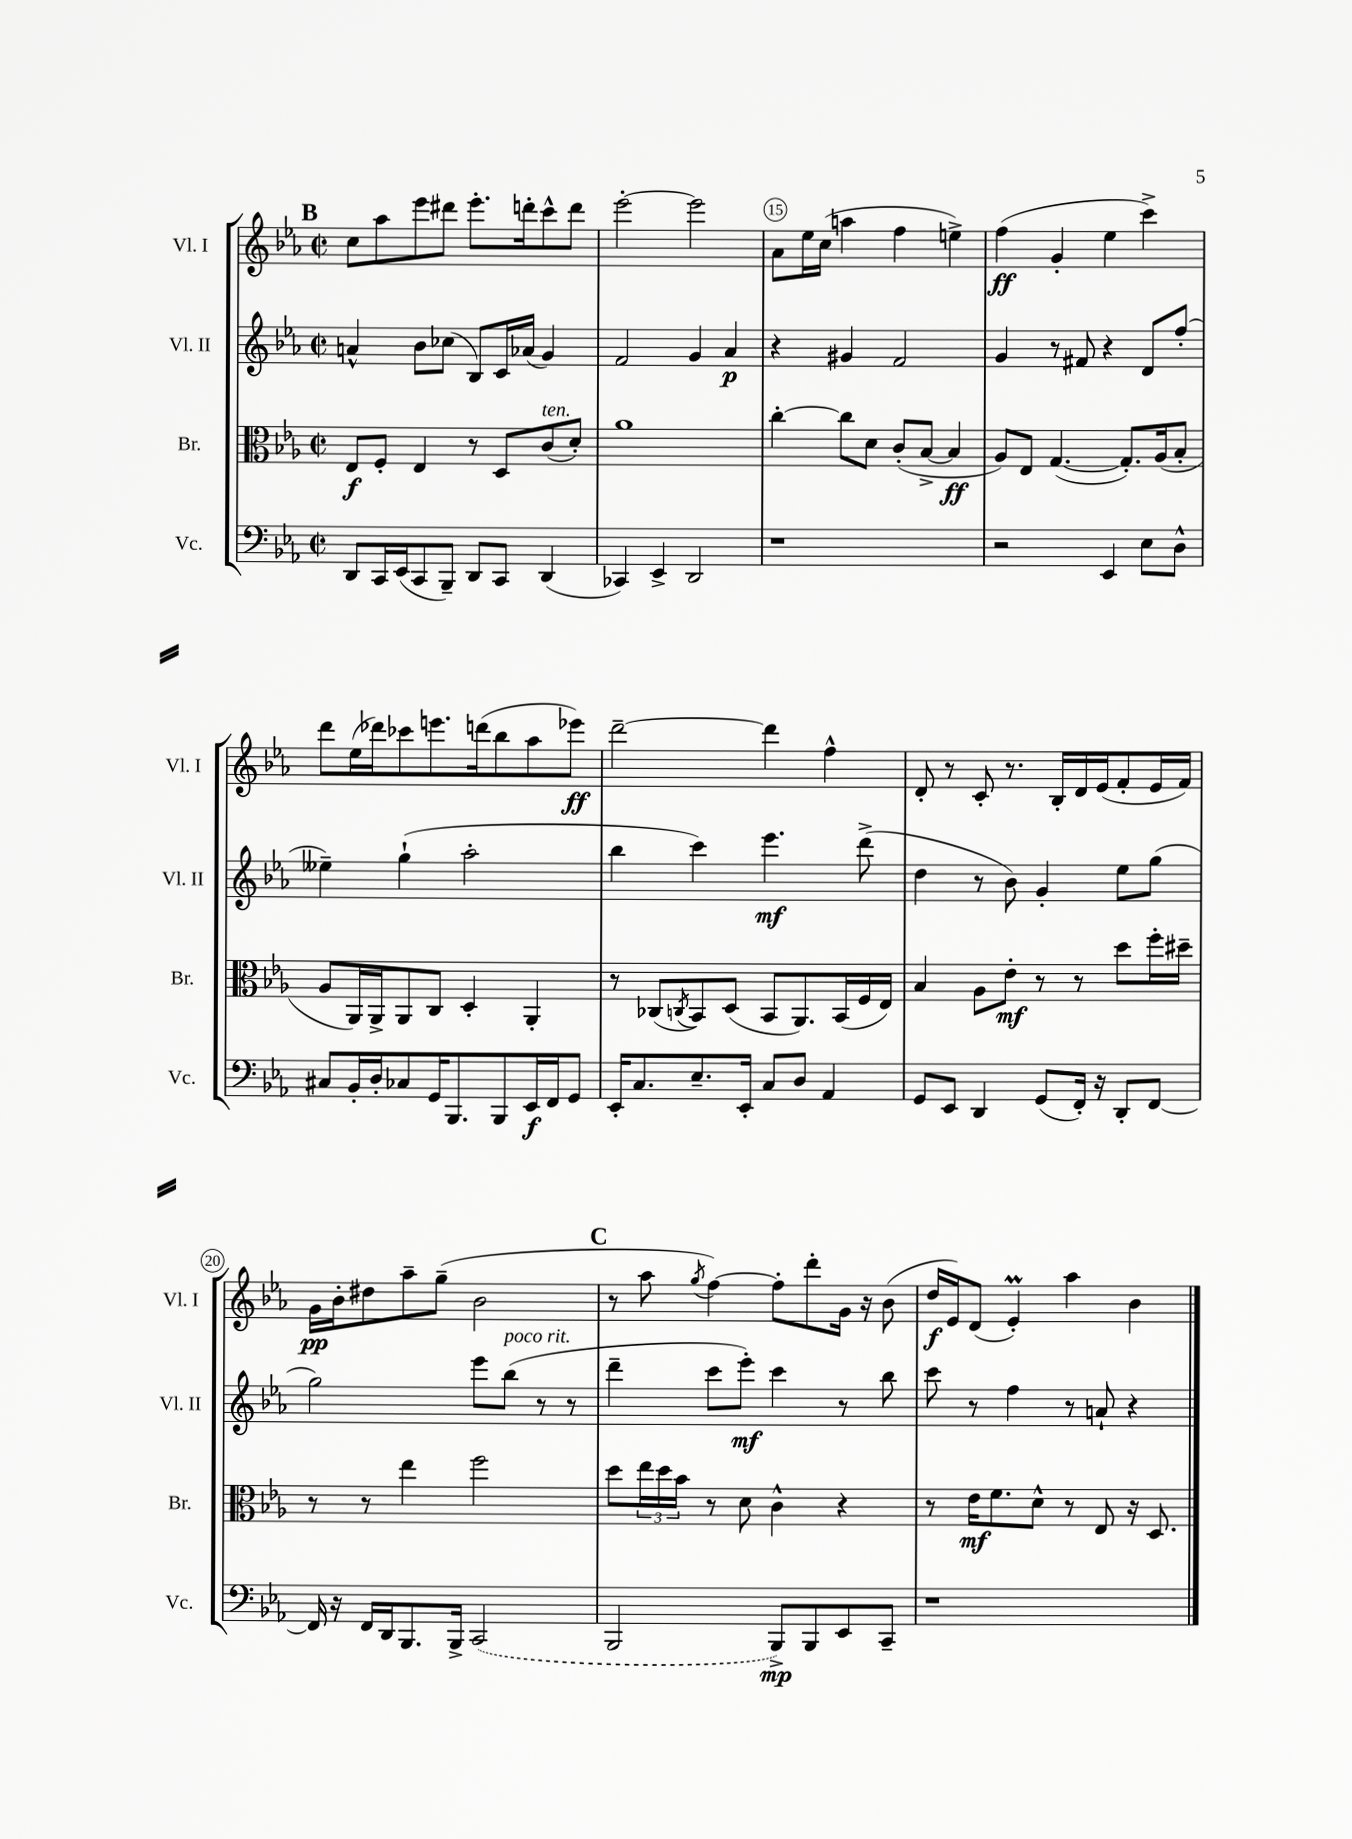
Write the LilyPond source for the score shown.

<<
\new StaffGroup <<
\new Staff = "s0" \with { instrumentName = "Vl. I" shortInstrumentName = "Vl. I" } {
    \clef treble \key ees \major \defaultTimeSignature \time 2/2
    \mark \markup { \bold "B" } c''8 aes''8 ees'''8 dis'''8 ees'''8.-. d'''16-. c'''8-^ d'''8 |
    ees'''2~-. ees'''2 |
    aes'8 ees''16 c''16( a''4 f''4 e''4->) |
    f''4\ff( g'4-. ees''4 c'''4->) |
    d'''8 ees''16( des'''16) ces'''8 e'''8. d'''16( bes''8 aes''8 ees'''8\ff) |
    d'''2~-- d'''4 f''4-^ |
    d'8-. r8 c'8-. r8. bes16-. d'16 ees'16( f'8-. ees'16 f'16) |
    g'16\pp bes'16-. dis''8 aes''8-- g''8--( bes'2 |
    \mark \markup { \bold "C" } r8 aes''8 \acciaccatura { g''8 } f''4~) f''8-. d'''8-. g'16 r16 bes'8( |
    d''16\f ees'16) d'8( ees'4-.\prall) aes''4 bes'4 \bar "|." |
}
\new Staff = "s1" \with { instrumentName = "Vl. II" shortInstrumentName = "Vl. II" } {
    \clef treble \key ees \major \defaultTimeSignature \time 2/2
    \mark \markup { \bold "B" } a'4-^ bes'8 ces''8( bes8) c'16 aes'16( g'4) |
    f'2 g'4 aes'4\p |
    r4 gis'4 f'2 |
    g'4 r8 fis'8 r4 d'8 f''8-.( |
    eeses''4--) g''4-!( aes''2-. |
    bes''4 c'''4) ees'''4.\mf d'''8->( |
    d''4 r8 bes'8) g'4-. ees''8 g''8( |
    g''2) ees'''8 bes''8^\markup { \italic "poco rit." }( r8 r8 |
    \mark \markup { \bold "C" } d'''4-- c'''8 ees'''8-.\mf) c'''4 r8 bes''8 |
    c'''8 r8 f''4 r8 a'8-! r4 \bar "|." |
}
\new Staff = "s2" \with { instrumentName = "Br." shortInstrumentName = "Br." } {
    \clef alto \key ees \major \defaultTimeSignature \time 2/2
    \mark \markup { \bold "B" } ees8\f f8-. ees4 r8 d8 c'8^\markup { \italic "ten." }( d'8-.) |
    aes'1 |
    c''4~-. c''8 d'8 c'8-.( bes8~-> bes4\ff |
    aes8) ees8 g4.~( g8.-.) aes16( bes8-. |
    aes8 aes,16) aes,16-> aes,8 c8 d4-. aes,4-. |
    r8 ces8( \acciaccatura { c8 } bes,8) d8( bes,8 aes,8.) bes,16( f16 ees16) |
    bes4 aes8 ees'8-.\mf r8 r8 d''8 f''16-. dis''16-- |
    r8 r8 ees''4 f''2 |
    \mark \markup { \bold "C" } d''8 \tuplet 3/2 { ees''16 d''16 bes'16 } r8 d'8 c'4-^ r4 |
    r8 ees'16\mf f'8. d'8-^ r8 ees8 r16 d8. \bar "|." |
}
\new Staff = "s3" \with { instrumentName = "Vc." shortInstrumentName = "Vc." } {
    \clef bass \key ees \major \defaultTimeSignature \time 2/2
    \mark \markup { \bold "B" } d,8 c,16 ees,16( c,8 bes,,8--) d,8 c,8 d,4( |
    ces,4) ees,4-> d,2 |
    r1 |
    r2 ees,4 ees8 d8-^ |
    cis8 bes,16-. d16-. ces8 g,16 bes,,8. bes,,8 ees,16\f f,16 g,8 |
    ees,16-. c8. ees8.-- ees,16-. c8 d8 aes,4 |
    g,8 ees,8 d,4 g,8( f,16-.) r16 d,8-. f,8~ |
    f,16 r16 f,16 d,16 bes,,8. bes,,16-> \once \slurDashed c,2( |
    \mark \markup { \bold "C" } bes,,2 bes,,8->\mp) bes,,8 ees,8 c,8-- |
    r1 \bar "|." |
}
>>
>>
\layout { \context { \Score currentBarNumber = #13 \override BarNumber.break-visibility = ##(#f #t #t) barNumberVisibility = #(every-nth-bar-number-visible 5) \override BarNumber.stencil = #(make-stencil-circler 0.1 0.3 ly:text-interface::print) } }
